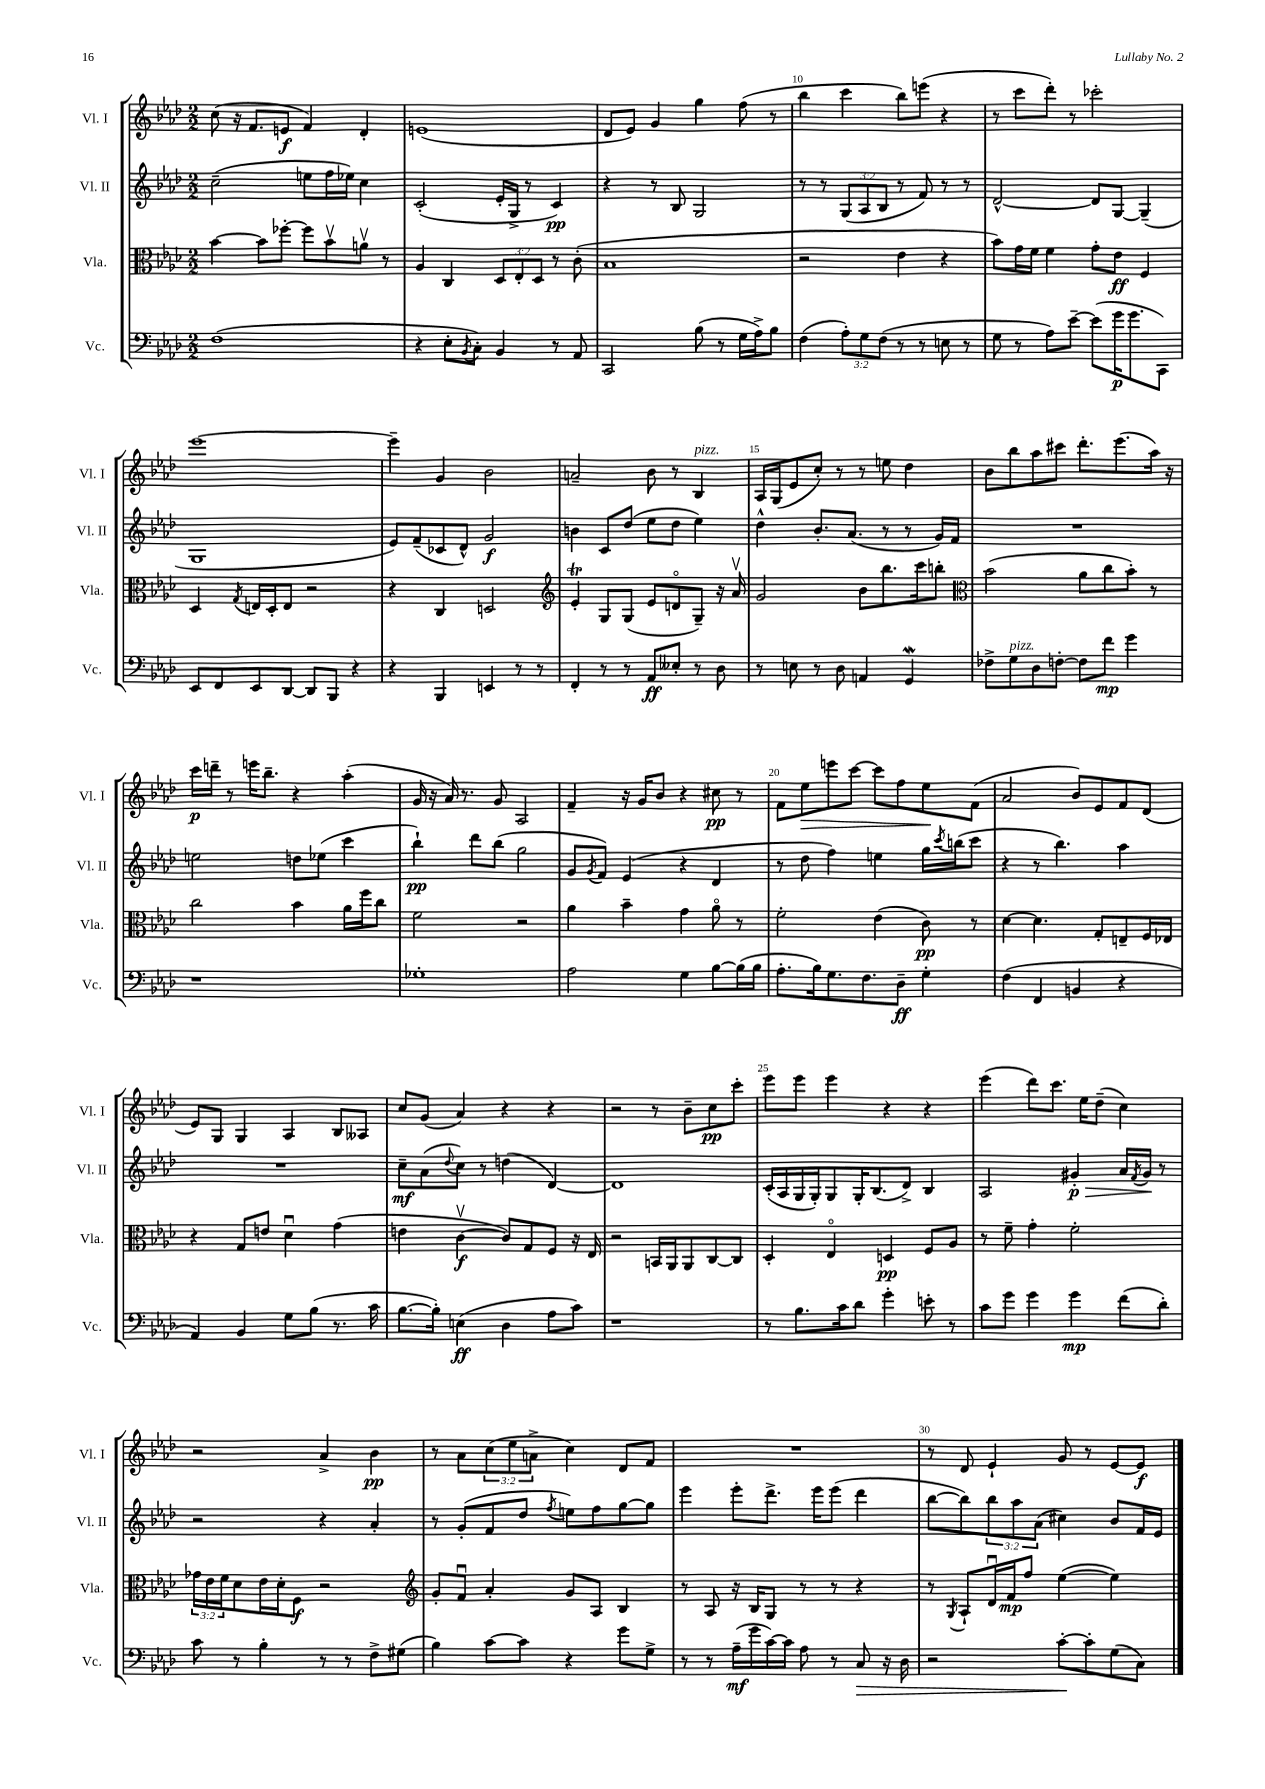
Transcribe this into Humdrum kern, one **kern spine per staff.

**kern	**kern	**kern	**kern
*staff4	*staff3	*staff2	*staff1
*clefF4	*clefC3	*clefG2	*clefG2
*k[b-e-a-d-]	*k[b-e-a-d-]	*k[b-e-a-d-]	*k[b-e-a-d-]
*M2/2	*M2/2	*M2/2	*M2/2
(1F	[4b-	(2cc~	(8cc
.	.	.	16r
.	.	.	8.f
.	8b-]	.	.
.	[8ff-'	.	8e
.	8ff-]	8ee	4f)
.	8b-v	16ff	.
.	.	16ee-)	.
.	8av	4cc	4d-'
.	8r	.	.
=	=	=	=
4r	4A-	(2c'	(1e
8E-'	4C	.	.
8qBB-	.	.	.
8C')	.	.	.
4BB-	12D-	16e-'	.
.	.	16G^	.
.	12E-'	.	.
.	.	8r	.
.	12D-	.	.
8r	8r	4c)	.
8AA-	(8c'	.	.
=	=	=	=
2CC	1B-	4r	8d-
.	.	.	8e-)
.	.	8r	4g
.	.	8B-	.
(8B-	.	2G	4gg
8r	.	.	.
16G	.	.	(8ff
16A-^)	.	.	.
8B-	.	.	8r
=	=	=	=
(4F	2r	8r	4bb-
.	.	8r	.
12A-')	.	(12G	4ccc
12G	.	12A-	.
(12F	.	12B-	.
8r	4e-	8r	8bb-)
8r	.	8f)	(8eee
8E	4r	8r	4r
8r	.	8r	.
=	=	=	=
8G	8b-)	[2d-^^	8r
8r	16g	.	8ccc
.	16f	.	.
8A-)	4f	.	8ddd-')
[8e-~	.	.	8r
(8e-]	8g'	8d-]	2ccc-'
16g	8e-	[8G	.
8.g	.	.	.
.	4F	(4G~]	.
8CC)	.	.	.
=	=	=	=
8EE-	4D-	1G	[1eee-
8FF	.	.	.
.	8qG	.	.
8EE-	16E	.	.
.	16D-'	.	.
[8DD-	8E	.	.
8DD-]	2r	.	.
8BBB-	.	.	.
4r	.	.	.
=	=	=	=
4r	4r	8e-)	4eee-~]
.	.	(8f~	.
4BBB-	4C	8c-	4g
.	.	8d-^^)	.
4EE	2D	2g	2b-
8r	.	.	.
8r	.	.	.
=	=	=	=
*	*clefG2	*	*
4FF'	4e-'	4b	2a~
8r	8G	8c	.
8r	(8G	(8dd-	.
8AA-	8e-	8ee-	8b-
8E--'	8do	8dd-	8r
8r	8G~)	4ee-)	4B-
8D-	16r	.	.
.	16a-v	.	.
=	=	=	=
8r	2g	4dd-^^	16A-
.	.	.	(16G
8E	.	.	8e-
8r	.	8.b-'	8cc')
8D-	.	.	8r
.	.	(8.a-	.
4AA	8b-	.	8r
.	8.bb-	8r	8ee
4GG	.	8r	4dd-
.	16ccc	.	.
.	8bb'	16g)	.
.	.	16f	.
=	=	=	=
*	*clefC3	*	*
8F-^	(2b-	1r	8b-
8G	.	.	8bb-
8D-	.	.	8aa-
[8F'	.	.	8ccc#
8F]	8a-	.	8.ddd-'
8f	8cc	.	.
.	.	.	(8.eee-
4g	8b-')	.	.
.	8r	.	16aa-)
.	.	.	16r
=	=	=	=
1r	2cc	2ee	16ccc
.	.	.	16ddd~
.	.	.	8r
.	.	.	16eee
.	.	.	8.bb-~
.	4b-	8dd	4r
.	.	(8ee-	.
.	16a-	4ccc	(4aa-'
.	16ff	.	.
.	8cc	.	.
=	=	=	=
1G-'	2f	4bb-`)	16g
.	.	.	16r
.	.	.	16a-)
.	.	.	8.r
.	.	8ddd-	.
.	.	(8bb-	8g
.	2r	2gg	2A-
=	=	=	=
2A-	4a-	8g	4f~
.	.	8qg	.
.	.	8f)	.
.	4b-~	(4e-	16r
.	.	.	16g
.	.	.	8b-
4G	4g	4r	4r
[8B-	8a-o	4d-	8cc#
(16B-]	8r	.	8r
16B-	.	.	.
=	=	=	=
8.A-'	2f'	8r	8f
.	.	8dd-	8ee-
16B-)	.	.	.
8.G	.	4ff)	8eee
.	.	.	[8ccc
8.F	.	.	.
.	(4e-	4ee	8ccc]
8D-~	.	.	8ff
4G'	8c)	16gg	8ee-
.	.	8qccc	.
.	.	(16bb	.
.	8r	8ccc	(8f
=	=	=	=
(4F	[4d-	4r	2a-
4FF	4.d-]	8r	.
.	.	4.bb-)	.
4BB	.	.	8b-)
.	8G'	.	8e-
4r	8E~	4aa-	8f
.	16F	.	(8d-
.	16E-	.	.
=	=	=	=
4AA-)	4r	1r	8e-)
.	.	.	8G
4BB-	8G	.	4G
.	8e	.	.
8G	4d-u	.	4A-
(8B-	.	.	.
8.r	(4g	.	8B-
.	.	.	8A--
16c	.	.	.
=	=	=	=
[8.B-	4e	8cc~	8cc
.	.	(8a-	(8g
16B-'])	.	.	.
.	.	8qqdd-	.
(4E	[4cv	8cc)	4a-)
.	.	8r	.
4D-	8c])	(4dd	4r
.	8G	.	.
8A-	8F	[4d-)	4r
8c)	16r	.	.
.	16E-	.	.
=	=	=	=
1r	2r	1d-]	2r
.	16BB	.	8r
.	16AA-	.	.
.	8AA-	.	8b-~
.	[8C	.	8cc
.	8C]	.	8ccc'
=	=	=	=
8r	4D-'	(16c'	8eee-
.	.	16A-	.
8.B-	.	16G	8eee-
.	.	16G')	.
.	4E-o	8G	4eee-
16c	.	.	.
8d-	.	16G'	.
.	.	(8.B-	.
4g'	4D	.	4r
.	.	8d-^)	.
8e'	8F	4B-	4r
8r	8A-	.	.
=	=	=	=
8c	8r	2A-	(4eee-
8g	8f~	.	.
4g	4g'	.	8ddd-)
.	.	.	8.ccc
4g	2f'	4g#'	.
.	.	.	16ee-
.	.	.	(8dd-~
(8f	.	16a-	4cc)
.	.	8qf	.
.	.	16g#	.
8d-')	.	8r	.
=	=	=	=
8c	24g-	2r	2r
.	24e-	.	.
.	24f	.	.
8r	8d-	.	.
4B-'	16e-	.	.
.	16d-'	.	.
.	8F	.	.
8r	2r	4r	4a-^
8r	.	.	.
8F^	.	4a-'	4b-
(8G#	.	.	.
=	=	=	=
*	*clefG2	*	*
4B-)	8g'	8r	8r
.	8fu	(8g'	8a-
[8c	4a-'	8f	(12cc
.	.	.	12ee-
8c]	.	8dd-	.
.	.	.	12a^
.	.	8qff	.
4r	8g	8ee)	4cc)
.	8A-	8ff	.
8g	4B-	[8gg	8d-
8G^	.	8gg]	8f
=	=	=	=
8r	8r	4eee-	1r
8r	8A-	.	.
(16A-~	16r	8eee-'	.
16g	16B-	.	.
[16c)	8G	8.ddd-^	.
16c]	.	.	.
8A-	8r	.	.
.	.	16eee-	.
8r	8r	(8eee-	.
8C	4r	4ddd-	.
16r	.	.	.
16D-	.	.	.
=	=	=	=
2r	8r	[8bb-	8r
.	8qG	.	.
.	8A-`	8bb-])	8d-
.	16d-u	12bb-	4e-`
.	16f	.	.
.	.	12aa-	.
.	8ff	.	.
.	.	(12a-	.
[8c'	([4ee-	4cc#)	8g
8c']	.	.	8r
(8G	4ee-])	8b-	[8e-
8C)	.	16f	8e-]
.	.	16e-	.
==	==	==	==
*-	*-	*-	*-
